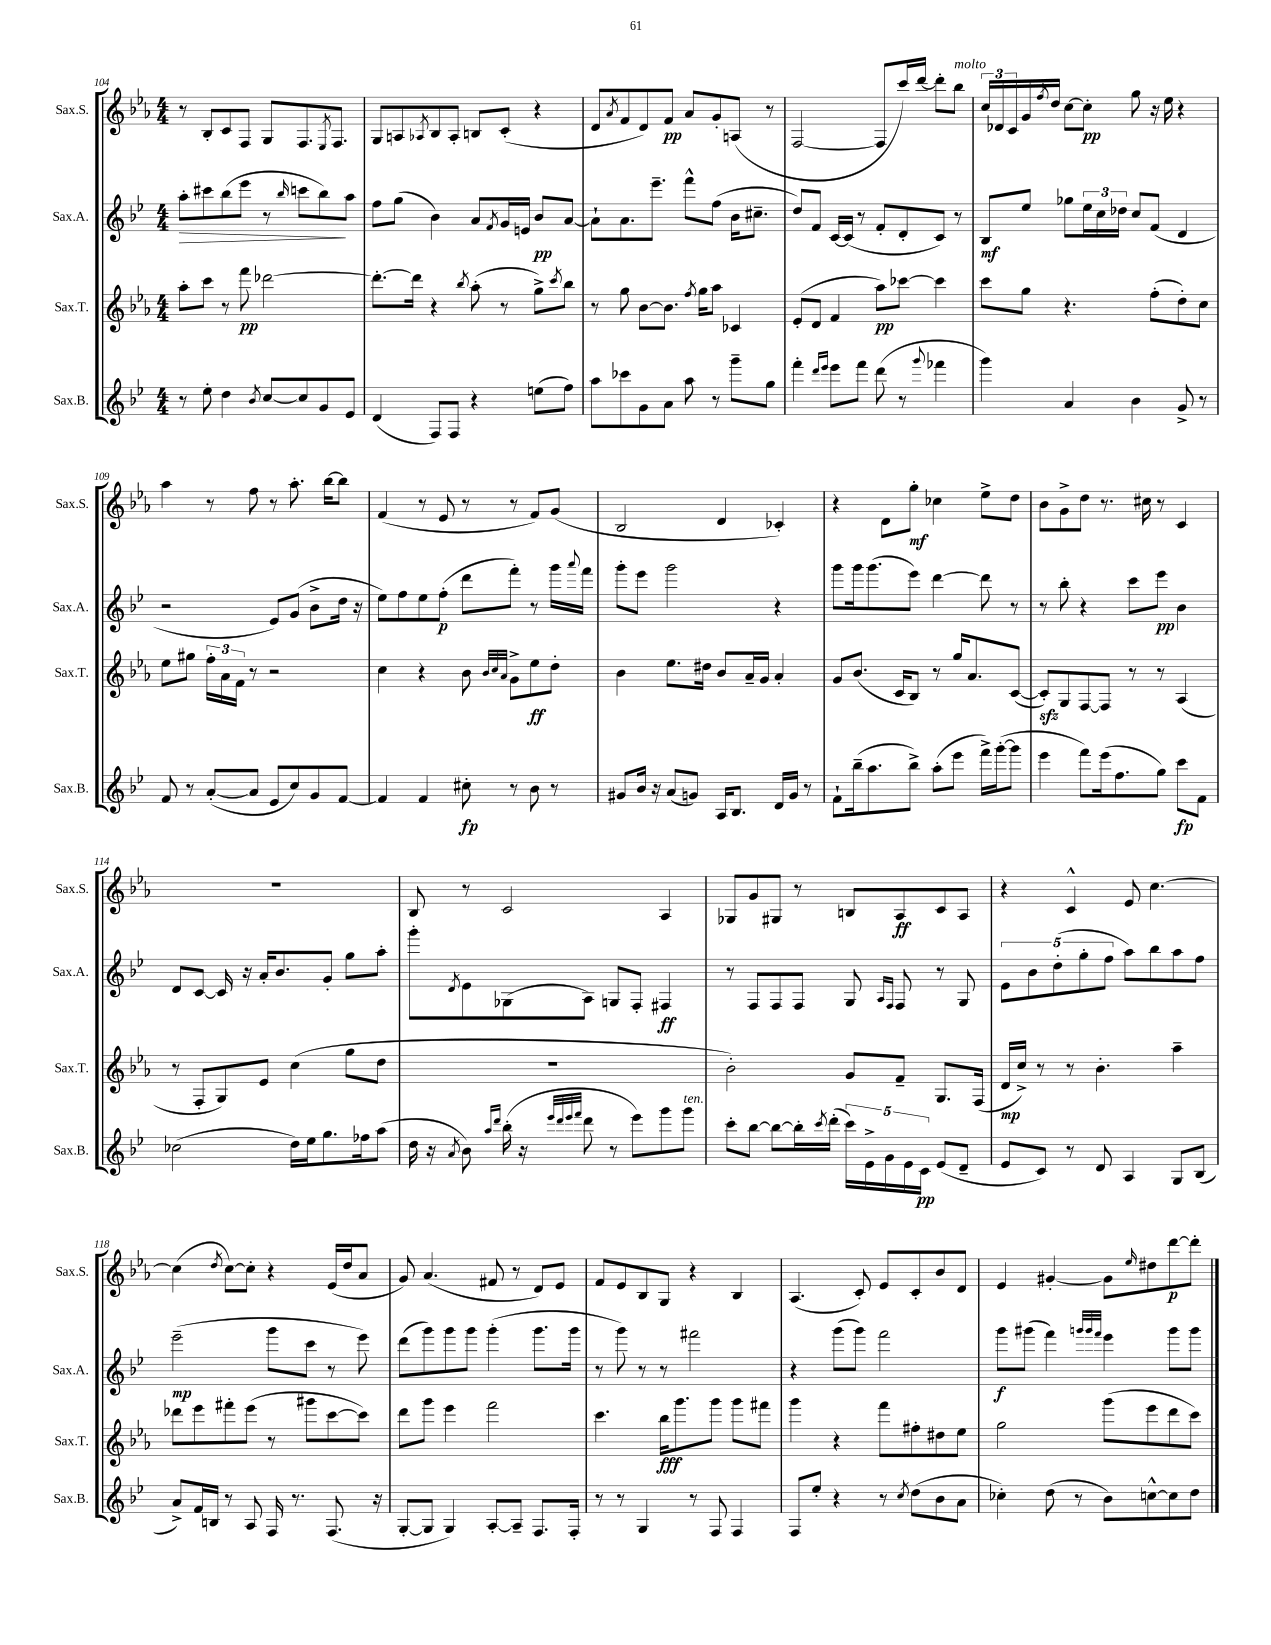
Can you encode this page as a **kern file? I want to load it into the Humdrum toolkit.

**kern	**kern	**kern	**kern
*staff4	*staff3	*staff2	*staff1
*clefG2	*clefG2	*clefG2	*clefG2
*k[b-e-]	*k[b-e-a-]	*k[b-e-]	*k[b-e-a-]
*M4/4	*M4/4	*M4/4	*M4/4
8r	8aa-'\L	8aa'\L	8r
8ee-'\	8ccc\J	8ccc#\	8B-'/L
4dd\	8r	(8bb-\	8c/
.	8fff\	8eee-\J	8F/J
8qb-/	.	.	.
[8cc/L	[2ddd-\	8r	8G/L
.	.	16qqbb-/	.
8cc/]	.	8ccc\L	8.F/
8g/	.	8bb-\)	.
.	.	.	8qE-/
.	.	.	8.F/J
8e-/J	.	8aa\J	.
=	=	=	=
(4d/	8.ddd-'\_L	8ff\L	8G/L
.	.	(8gg\J	8A/
.	16ddd-\]Jk	.	.
.	.	.	8qA-/
8F/L)	4r	4b-\)	8B-/
8F/J	.	.	8A-'/J
.	8qbb-/	.	.
4r	(8aa-'\	8a/L	8B/L
.	.	8qf/	.
.	8r	16g/L	(8c'/J
.	.	16e/JJ	.
(8ee\L	8gg^\L)	8b-/L	4r
.	8qccc/	.	.
8ff\J)	8bb-\J	[8a/J	.
=	=	=	=
8aa\L	8r	8a`\]L	8d/L
.	.	.	8qa-/
8ccc-\	8gg\	8.a\	8f/
8g\	[8b-\L	.	8d/)
.	.	8.eee-~\J	.
8a\J	8.b-\]J	.	8f/J
8aa\	.	8fff^^\L	8a-/L
.	8qff/	.	.
.	16gg\LK	.	.
8r	8aa-\J	(8ff\J	8g'/
8ggg~\L	4c-/	16b-\LK	(8A/J
.	.	8.cc#~\J	.
8gg\J	.	.	8r
=	=	=	=
4fff'\	(8e-'/L	8dd/L)	[2F/
.	8d/J	8f/J	.
16qqddd/LL	.	.	.
16qqeee-/JJ	.	.	.
8eee-\L	4f/	[16c/LL	.
.	.	(16c/]JJ	.
8fff\J	.	8r	.
(8ddd\	8aa-\L)	8f'/L	8F/]L
8r	[8ccc-\J	8d'/	16ccc/L)
.	.	.	[16ddd/JJ
8qqggg/	.	.	.
4fff-\	4ccc-\]	8c/J)	8ddd'\]L
.	.	8r	8bb-\J
=	=	=	=
4ggg\)	8ccc\L	8B-/L	24cc/LL
.	.	.	24d-/
.	.	.	24c/
.	8gg\J	8ee-/J	16g/
.	.	.	8qff/
.	.	.	16dd/JJ
4a/	4.r	8gg-\L	[8cc\L
.	.	24ee-\L	8cc'\]J
.	.	24cc\	.
.	.	24dd-\JJ	.
4b-\	.	8cc/L	8gg\
.	(8ff'\L	(8f/J	16r
.	.	.	16ee-\
8g^/	8dd'\)	4d/	4r
8r	8cc\J	.	.
=	=	=	=
8f/	8ee-\L	2r	4aa-\
8r	8gg#\J	.	.
([8a'/L	24ff'\LL	.	8r
.	24a-\	.	.
.	24f\JJ	.	.
8a/]J	8r	.	8ff\
8e-/L	2r	8e-/L)	8r
8cc/)	.	(8g/J	8.aa-'\
8g/	.	8b-^\L	.
.	.	.	[16bb-\LK
[8f/J	.	16dd\Jk	8bb-\]J
.	.	16r	.
=	=	=	=
4f/]	4cc\	8ee-\L)	(4f/
.	.	8ff\	.
4f/	4r	8ee-\	8r
.	.	(8ff'\J	8e-/
8cc#'\	8b-\	8ddd\L	8r
.	32qqb-/LLL	.	.
.	32qqcc/	.	.
.	32qqa-/JJJ	.	.
8r	8g^\L	8fff'\J)	8r
8b-\	8ee-\	8r	8f/L)
8r	8dd'\J	16ggg\LL	(8g/J
.	.	8qqaaa/	.
.	.	16fff\JJ	.
=	=	=	=
8g#/L	4b-\	8ggg'\L	2B-/
16b-/Jk	.	8eee-\J	.
16r	.	.	.
(8a/L	8.ee-\L	2ggg\	.
8g/J)	.	.	.
.	16dd#\Jk	.	.
16A/LK	8b-/L	.	4d/
8.B-/J	.	.	.
.	16a-~/L	.	.
.	16g/JJ	.	.
16d/LL	4a-'/	4r	4c-'/)
16g/JJ	.	.	.
8r	.	.	.
=	=	=	=
8f`\L	8g/L	8ggg\L	4r
(16bb-~\k	(8.b-/J	16ggg\k	.
8.aa\	.	(8.ggg\	.
.	.	.	8d\L
.	16c/LK	.	.
8bb-^\J)	8B-/J)	8eee-\J)	8gg'\J
(8aa'\L	8r	[4ddd\	4cc-\
8eee-\J	16gg/LK	.	.
.	8.a-/	.	.
16fff^\LL)	.	8ddd\]	8ee-^\L
([16ggg'\J	.	.	.
8ggg\]J	([8c/J	8r	8dd\J
=	=	=	=
4eee-\	8c'/]L)	8r	8b-\L
.	8G/	8bb-'\	8g^\
8fff\L)	[8F/	4r	8dd\J
(16eee-\k	8F/]J	.	8.r
8.ff\	.	.	.
.	8r	8ccc\L	.
.	.	.	16cc#\
8gg\J)	8r	8eee-\J	8r
8ccc\L	(4A-/	4b-\	4c/
8f\J	.	.	.
=	=	=	=
(2cc-\	8r	8d/L	1r
.	8F'/L	[8c/J	.
.	8G/)	16c/]	.
.	.	16r	.
.	8e-/J	16a'/LK	.
.	.	8.b-/	.
16dd\LL)	(4cc\	.	.
16ee-\J	.	.	.
8.gg\	.	8g'/J	.
.	8gg\L	8gg\L	.
16ff-\k	.	.	.
(8aa\J	8dd\J	8aa'\J	.
=	=	=	=
16dd\	1r	8ggg'\L	8B-/
16r	.	.	.
8qa/	.	8qd/	.
8b-\)	.	8e-\	8r
16qqaa/LL	.	.	.
16qqddd/JJ	.	.	.
(16bb-'\	.	(8G-\	2c/
16r	.	.	.
32qqeee-/LLL	.	.	.
32qqddd/	.	.	.
32qqeee-/	.	.	.
32qqfff/JJJ	.	.	.
8ddd\	.	8A\J)	.
8r	.	8G/L	.
8eee-\L)	.	8F'/J	.
8ggg\	.	4F#/	4A-/
8ggg\J	.	.	.
=	=	=	=
8ccc'\L	2b-'\)	8r	8G-/L
[8bb-\J	.	8F/L	8g/
8bb-\_L	.	8F/	8G#/J
16bb-'\]L	.	8F/J	8r
8qccc/	.	.	.
(16ddd'\JJ	.	.	.
20ccc\LL)	8g/L	8G/	8B/L
20e-^\	.	.	.
20g\	.	.	.
.	.	16qqA/LL	.
.	.	16qqF/JJ	.
.	8f~/J	8F/	8A-/
20e-\	.	.	.
20c\JJ	.	.	.
(8e-/L	8.G/L	8r	8c/
8d~/J	.	8G/	8A-/J
.	(16F/Jk	.	.
=	=	=	=
8e-/L	16d/LL	10e-\L	4r
.	16cc^/JJ)	.	.
.	.	10b-\	.
8c/J)	8r	.	.
.	.	(10dd'\	.
8r	8r	.	4c^^/
.	.	10gg'\	.
8d/	4.b-'\	.	.
.	.	10ff\J	.
4A/	.	8aa\L)	8e-/
.	.	8bb-\	[4.cc\
8G/L	4aa-~\	8aa\	.
(8B-/J	.	8ff\J	.
=	=	=	=
8a^/L)	8ddd-\L	(2eee-~\	(4cc\]
16f/L	8eee-\	.	.
16B/JJ	.	.	.
.	.	.	8qdd/
8r	8fff#'\	.	[8cc\L)
8A/	(8eee-\J	.	8cc'\]J
16F/	8r	8ggg\L	4r
8.r	.	.	.
.	8ggg#\L	8ccc\J	.
(8.F/	[8ccc\	8r	(16e-/LL
.	.	.	16dd/J
.	8ccc\]J)	8eee-\)	8a-/J
16r	.	.	.
=	=	=	=
[8G'/L	8ddd\L	(8ddd\L	8g/)
8G/]J	8ggg\J	8ggg\)	(4.a-/
4G/)	4eee-\	8ggg\	.
.	.	8ggg\J	.
[8A'/L	2fff\	(4ggg'\	8f#/
8A~/]J	.	.	8r
8.F/L	.	8.ggg\L	8d/L)
.	.	.	8e-/J
16F'/Jk	.	16ggg\Jk	.
=	=	=	=
8r	4.ccc\	8r	8f/L
8r	.	8ggg\)	8e-/
4G/	.	8r	8B-/
.	16bb-\LK	8r	8G/J
.	8.ggg\	.	.
8r	.	2fff#\	4r
8F/	8ggg\J	.	.
4F/	8ggg\L	.	4B-/
.	8fff#\J	.	.
=	=	=	=
8F/L	4ggg\	4r	(4.A-/
8ee-'/J	.	.	.
4r	4r	(8ggg\L	.
.	.	8ggg\J)	8c'/)
8r	8fff\L	2fff\	8e-/L
8qcc/	.	.	.
(8dd\L	8ff#'\	.	8c'/
8b-\	8dd#\	.	8b-/
8a\J	8ee-\J	.	8d/J
=	=	=	=
4cc-'\)	2gg\	8ggg\L	4e-/
.	.	(8ggg#\J	.
(8dd\	.	4fff\)	[4g#'/
8r	.	.	.
.	.	32qqggg/LLL	.
.	.	32qqggg/	.
.	.	32qqfff/JJJ	.
8b-\L)	(8ggg\L	4eee-\	8g#\]L
.	.	.	16qqee-/
[8cc^^\	8eee-\	.	8dd#\
8cc\]	8ddd\	8ggg\L	[8ddd\
8dd\J	8ccc\J)	8ggg\J	8ddd'\]J
==	==	==	==
*-	*-	*-	*-
